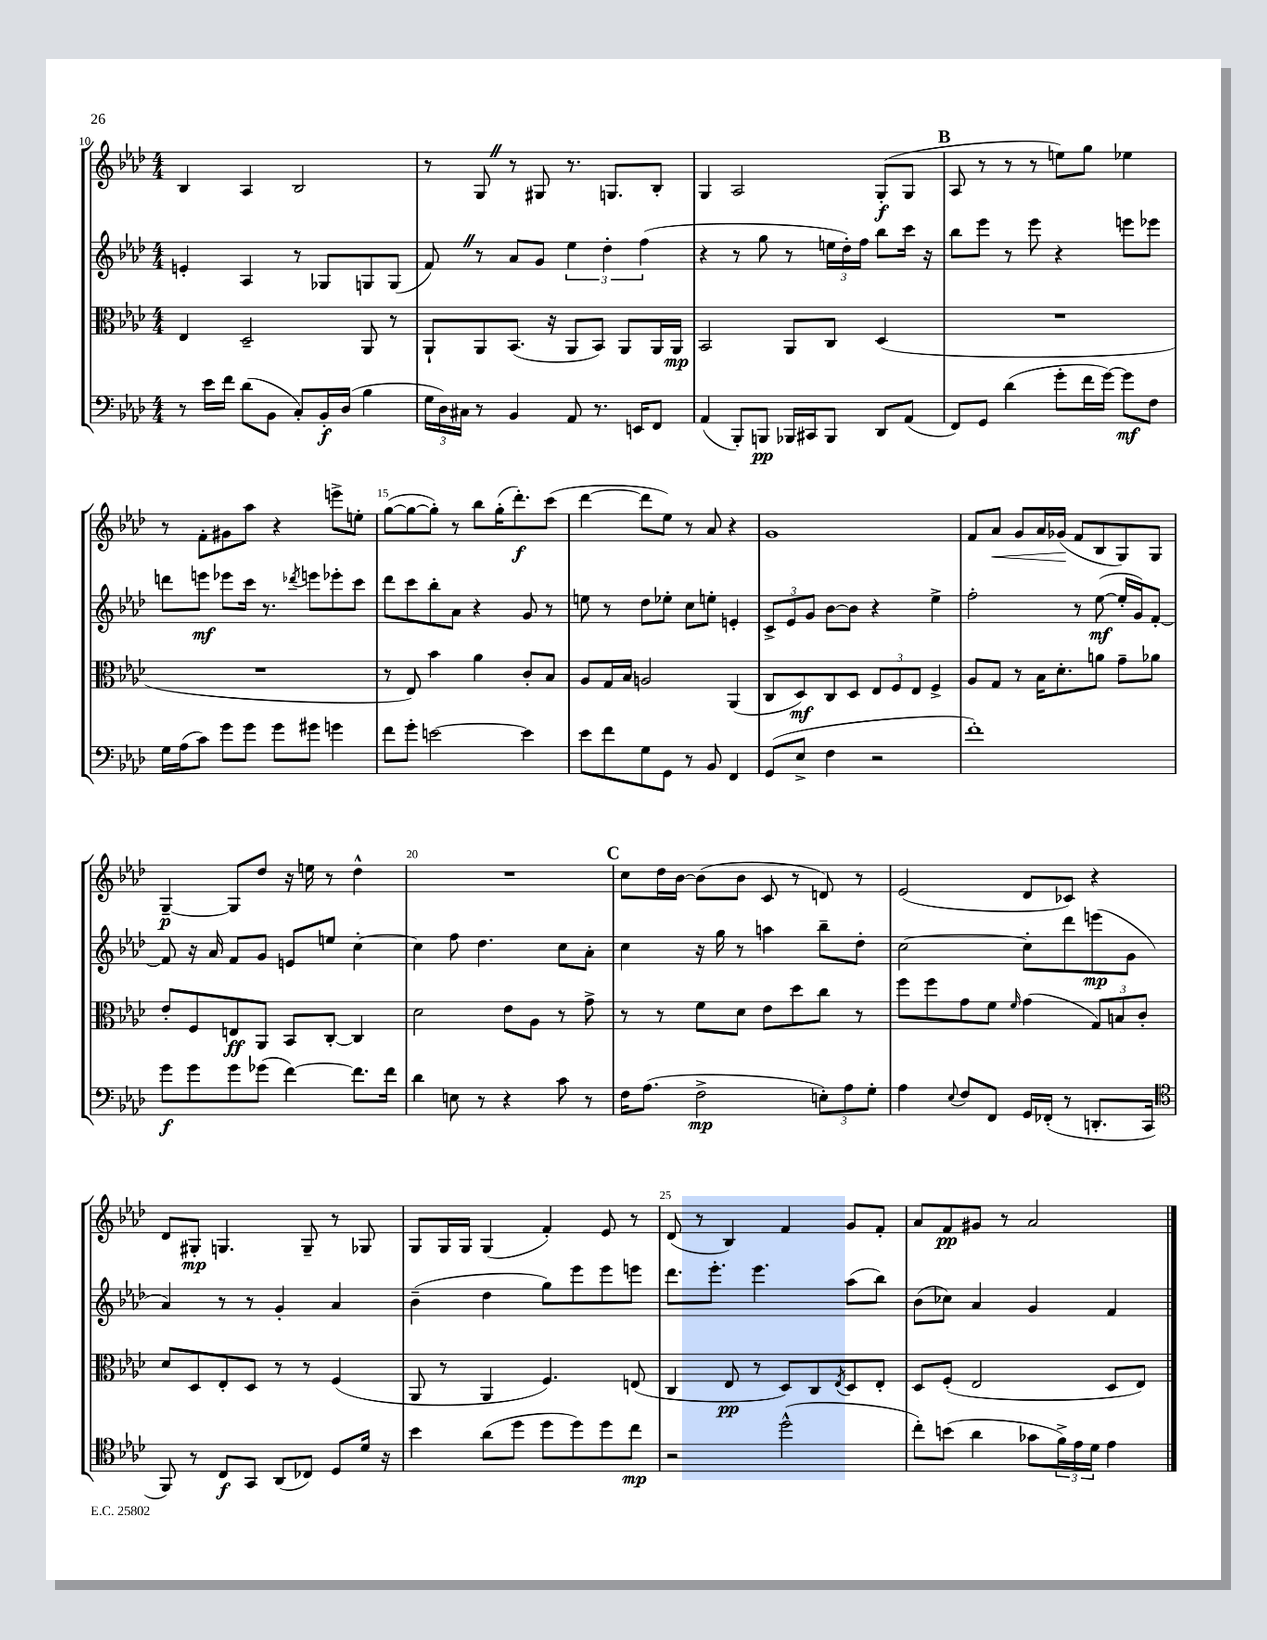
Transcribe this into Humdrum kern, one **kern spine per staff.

**kern	**kern	**kern	**kern
*staff4	*staff3	*staff2	*staff1
*clefF4	*clefC3	*clefG2	*clefG2
*k[b-e-a-d-]	*k[b-e-a-d-]	*k[b-e-a-d-]	*k[b-e-a-d-]
*M4/4	*M4/4	*M4/4	*M4/4
8r	4E-	4e'	4B-
16e-	.	.	.
16f	.	.	.
(8d-	2D-~	4A-	4A-
8BB-	.	.	.
8C')	.	8r	2B-
16BB-'	.	8G-	.
(16D-	.	.	.
4B-	8AA-	8G	.
.	8r	(8G	.
=	=	=	=
24G	8AA-`	8f)	8r
24D-)	.	.	.
24C#	.	.	.
8r	8AA-	8r	8G
4BB-	(8.BB-	8a-	8r
.	.	8g	8G#
.	16r	.	.
8AA-	8AA-	6ee-	8.r
8.r	8BB-)	.	.
.	.	6dd-'	.
.	.	.	8.G
.	8AA-	.	.
16EE	.	.	.
.	.	(6ff	.
8FF	16AA-	.	8B-'
.	16AA-	.	.
=	=	=	=
(4AA-	2BB-	4r	4G
8BBB-')	.	8r	2A-
8BBB	.	8gg	.
16BBB-	8AA-	8r	.
16CC#	.	.	.
8BBB-	8C	24ee	.
.	.	24dd-')	.
.	.	24ff	.
8DD-	(4D-	8bb-	(8G'
(8AA-	.	16ccc	8G
.	.	16r	.
=	=	=	=
8FF)	1r	8bb-	8A-
8GG	.	8eee-	8r
(4d-	.	8r	8r
.	.	8eee-	8r
8g'	.	4r	8ee)
16f	.	.	8gg
[16g)	.	.	.
8g]	.	8eee	4ee-
8F	.	8eee-	.
=	=	=	=
16G	1r	8ddd	8r
(16A-	.	.	.
8c)	.	8eee	8f'
8g	.	8eee-	8g#
8g	.	16ccc	8aa-
.	.	8.r	.
8g	.	.	4r
.	.	8qddd-	.
8g#	.	8eee	.
4g	.	8eee-'	8eee^
.	.	8ccc	8ee'
=	=	=	=
8f	8r	8ddd-	([8gg
8g'	8E-)	8ccc	8gg_
[2e	4b-	8bb-'	8gg'])
.	.	8a-	8r
.	4a-	4r	8bb-
.	.	.	(16gg'
.	.	.	8.ddd-')
4e]	8c'	8g	.
.	8B-	8r	(8ccc
=	=	=	=
8e-	8A-	8ee	[4ddd-
8f	16G	8r	.
.	16B-	.	.
8G	2A	8dd-	8ddd-]
8GG	.	8ee-'	8ee-)
8r	.	8cc	8r
8BB-	.	8ee'	8a-
4FF	(4AA-	4e'	4r
=	=	=	=
(8GG	8C	12c^	1g
.	.	12e-	.
8E-^	8D-)	.	.
.	.	12g	.
4F	8C	[8b-	.
.	8D-	8b-]	.
2r	12E-	4r	.
.	12F	.	.
.	12E-	.	.
.	4F^	4ee-^	.
=	=	=	=
1f')	8A-	2ff'	8f
.	8G	.	8a-
.	8r	.	8g
.	16B-	.	16a-
.	8.d-'	.	(16g-
.	.	8r	8f
.	8a	([8ee-	8B-
.	8g~	16ee-']	8G)
.	.	16g)	.
.	8a-	[8f'	8G
=	=	=	=
8g	8e-'	8f]	[4G~
8g	8F	16r	.
.	.	16a-	.
8g	8E	8f	8G]
(8g-	8AA-	8g	8dd-
[4f)	8BB-	8e	16r
.	.	.	16ee
.	[8C'	8ee	8r
8.f]	4C]	[4cc'	4dd-^^
16f	.	.	.
=	=	=	=
4d-	2d-	4cc]	1r
8E	.	8ff	.
8r	.	4.dd-	.
4r	8e-	.	.
.	8A-	.	.
8c	8r	8cc	.
8r	8g^	8a-'	.
=	=	=	=
16F	8r	4cc	8cc
(8.A-	.	.	.
.	8r	.	16dd-
.	.	.	[16b-
2F^	8f	16r	(8b-]
.	.	16gg	.
.	8d-	8r	8b-
.	8e-	4aa	8c
.	8dd-	.	8r
12E')	8cc	8bb-~	8d)
12A-	.	.	.
.	8r	8dd-'	8r
12G'	.	.	.
=	=	=	=
4A-	8ff	[2cc	(2e-
.	8ff	.	.
8qqE-	.	.	.
8F	8g	.	.
8FF	8f	.	.
.	16qqf	.	.
16GG	(4g	8cc']	8d-
(16FF-'	.	.	.
8r	.	8ddd-	8c-)
8.DD'	12G)	(8eee	4r
.	12B	.	.
.	.	8g	.
.	12c'	.	.
16CC	.	.	.
=	=	=	=
*clefC4	*	*	*
8FF)	8d-	4a-)	8d-
8r	8D-	.	8G#'
8C	8E-'	8r	4.G
8GG	8D-	8r	.
(8AA-	8r	4g'	.
8C-)	8r	.	8G~
8D-	(4F	4a-	8r
16d-	.	.	8G-
16r	.	.	.
=	=	=	=
4b-	8AA-	(4b-~	8G
.	8r	.	16G
.	.	.	16G
(8a-	4AA-	4dd-	(4G
8dd-	.	.	.
8dd-	4.F)	8gg)	4f')
8dd-)	.	8eee-	.
8dd-	.	8eee-	8e-
8cc	(8E	8eee	8r
=	=	=	=
2r	4C	8.ddd-	(8d-
.	.	.	8r
.	.	8.eee-'	.
.	8E-	.	4B-)
.	8r	4.eee-	.
(2dd-^^	8D-)	.	4f
.	8C	.	.
.	8qE-	.	.
.	8D-	(8aa-	8g
.	8E-'	8bb-)	8f'
=	=	=	=
8cc')	8D-	(8b-	8a-
(8b	(8F'	8cc-)	8f
4a-	2E-	4a-	8g#
.	.	.	8r
8g-	.	4g	2a-
24f^)	.	.	.
24e-	.	.	.
24d-	.	.	.
4e-	8D-	4f	.
.	8E-)	.	.
==	==	==	==
*-	*-	*-	*-
